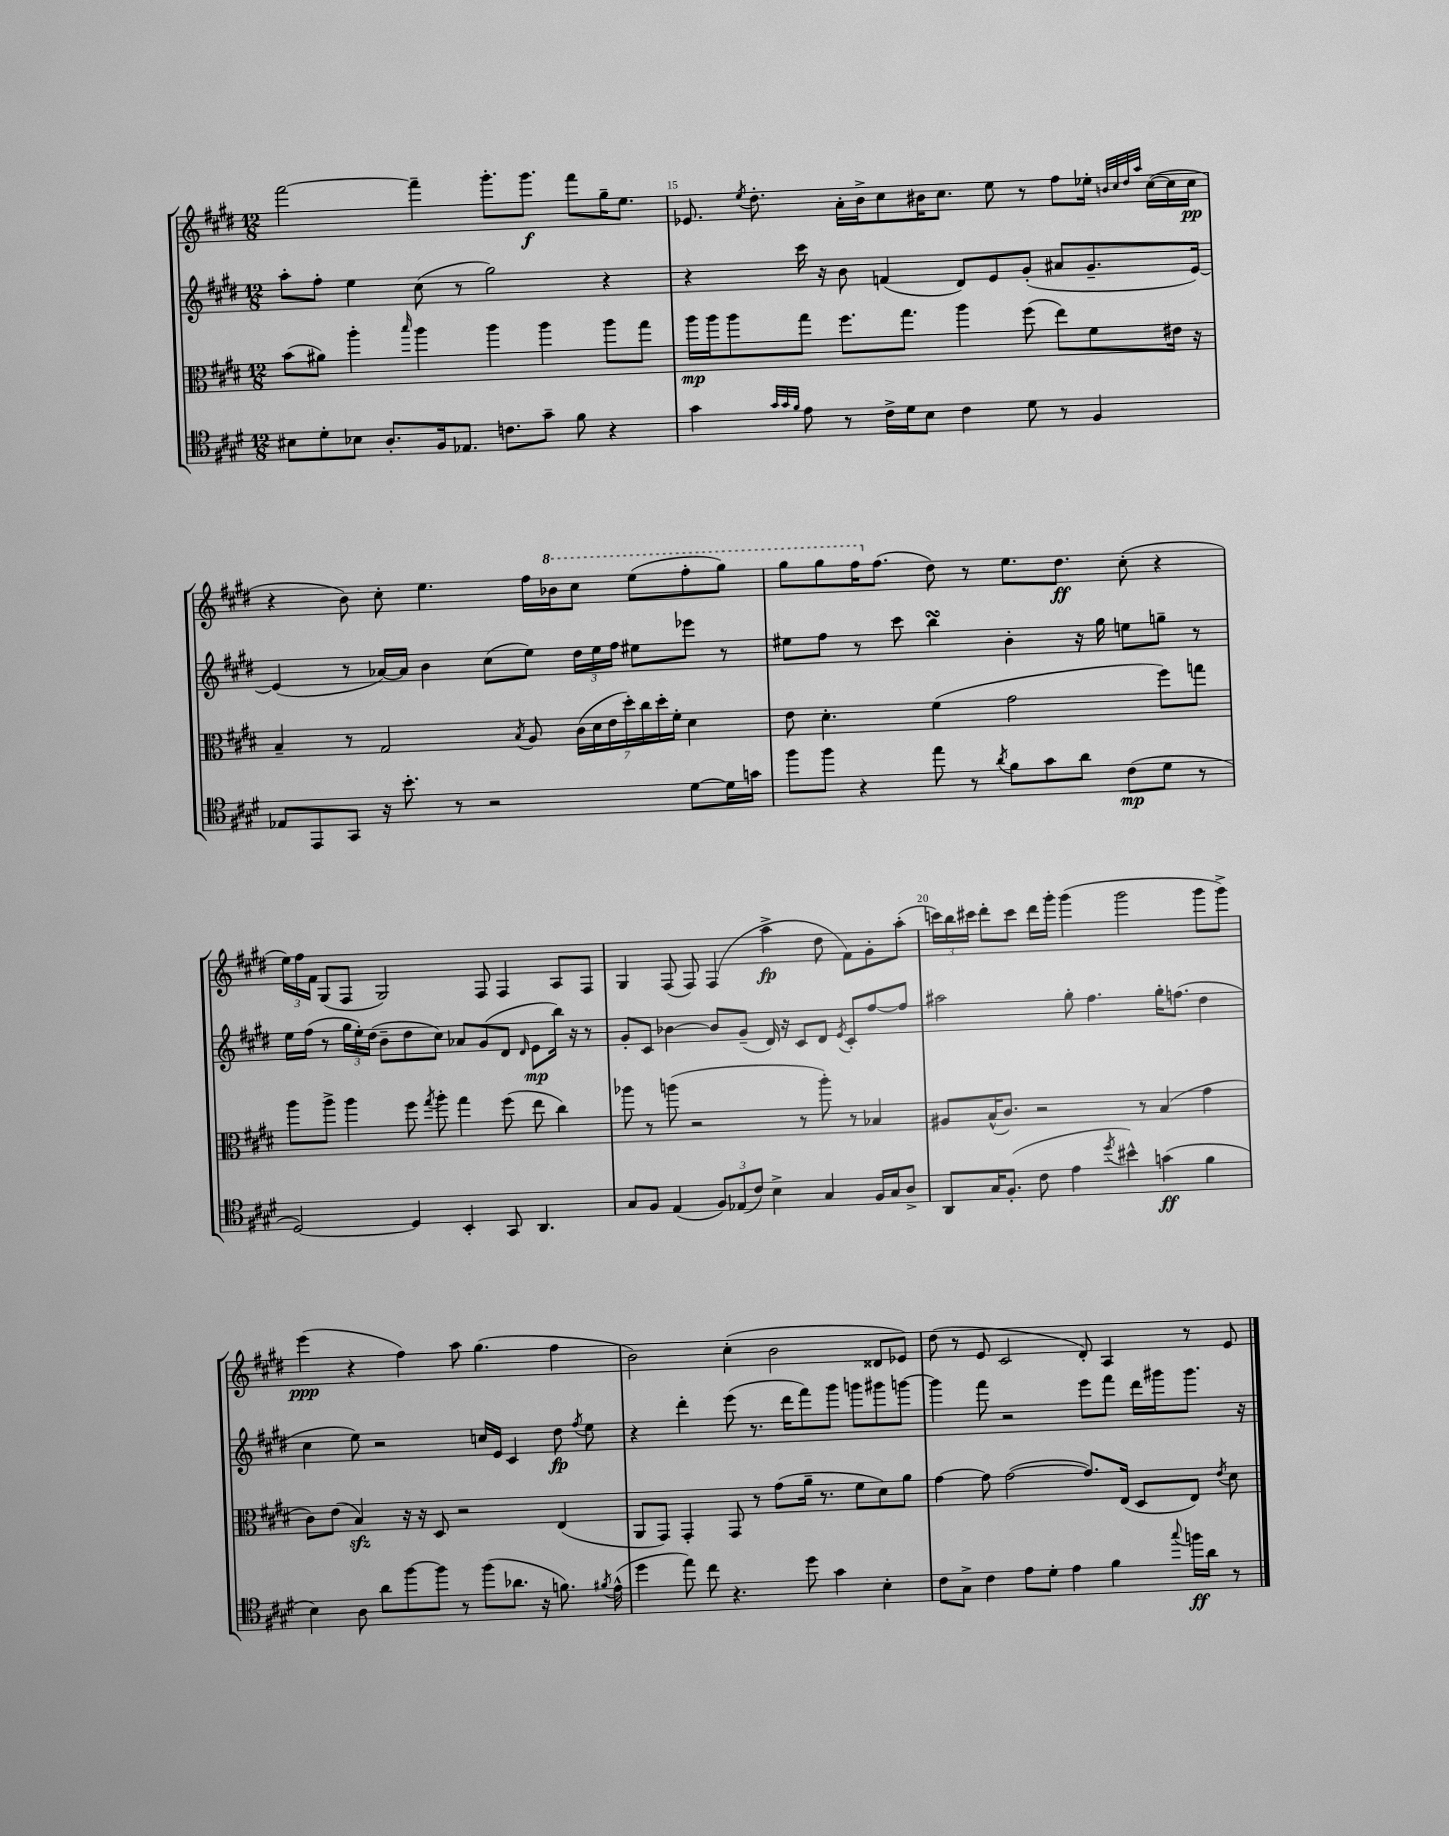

**kern	**dynam	**kern	**dynam	**kern	**dynam	**kern	**dynam
*part4	*part4	*part3	*part3	*part2	*part2	*part1	*part1
*staff4	*staff4	*staff3	*staff3	*staff2	*staff2	*staff1	*staff1
*clefC4	*	*clefC3	*	*clefG2	*	*clefG2	*
*k[f#c#g#d#]	*	*k[f#c#g#d#]	*	*k[f#c#g#d#]	*	*k[f#c#g#d#]	*
*M12/8	*	*M12/8	*	*M12/8	*	*M12/8	*
=14	=14	=14	=14	=14	=14	=14	=14
8B#X\L	.	(8b\L	.	8aa'\L	.	[2fff#\	.
8d#'\	.	8a#X\J)	.	8ff#'\J	.	.	.
8B-X\J	.	4aa'\	.	4ee\	.	.	.
8.A'/L	.	.	.	.	.	.	.
.	.	16qqbb/	.	.	.	.	.
.	.	4aa\	.	(8cc#\	.	4fff#~\]	.
16F#/k	.	.	.	.	.	.	.
8.E-X/J	.	.	.	8r	.	.	.
.	.	4aa\	.	2gg#\)	.	8.ggg#'\L	.
8.cn\L	.	.	.	.	.	.	.
.	.	.	.	.	.	8.ggg#\J	f
8g#~\J	.	4aa\	.	.	.	.	.
8f#\	.	.	.	.	.	8fff#\L	.
4r	.	8aa\L	.	4r	.	16gg#~\K	.
.	.	.	.	.	.	8.ee\J	.
.	.	8gg#\J	.	.	.	.	.
=15	=15	=15	=15	=15	=15	=15	=15
4g#\	.	16aa\LL	mp	4r	.	8.e-X/	.
.	.	16aa\J	.	.	.	.	.
.	.	8aa\	.	.	.	.	.
.	.	.	.	.	.	8qee/	.
.	.	.	.	.	.	8.dd#'\	.
32qqg#/LLL	.	.	.	.	.	.	.
32qqg#/	.	.	.	.	.	.	.
32qqf#/JJJ	.	.	.	.	.	.	.
8e\	.	8gg#\J	.	16ccc#\	.	.	.
.	.	.	.	16r	.	.	.
8r	.	8.ff#\L	.	8b\	.	16a'\LL	.
.	.	.	.	.	.	16b^\J	.
16c#^\LL	.	.	.	(4fn/	.	8cc#\	.
16d#\J	.	8.gg#\J	.	.	.	.	.
8B\J	.	.	.	.	.	16b#X\K	.
.	.	.	.	.	.	8.cc#\J	.
4c#\	.	4aa\	.	8d#/L)	.	.	.
.	.	.	.	8e/	.	8ee\	.
8d#\	.	(8ff#\	.	(8g#'/J	.	8r	.
8r	.	8ee\L)	.	8a#X/L	.	8ff#\L	.
4F#/	.	8f#\	.	8.g#~/	.	16ee-X'\Jk	.
.	.	.	.	.	.	32qqbn/LLL	.
.	.	.	.	.	.	32qqcc#/	.
.	.	.	.	.	.	32qqdd#/	.
.	.	.	.	.	.	32qqaa/JJJ	.
.	.	.	.	.	.	([16cc#\LL	.
.	.	16e#X\Jk	.	.	.	16cc#\]	.
.	.	16r	.	[16e/Jk)	.	16cc#\JJ	pp
!!LO:LB:g=z
=16	=16	=16	=16	=16	=16	=16	=16
8E-X/L	.	4B~/	.	(4e/]	.	4r	.
8EE/	.	.	.	.	.	.	.
8GG#/J	.	8r	.	8r	.	8b\)	.
16r	.	2G#/	.	[16a-X/LL)	.	8cc#'\	.
8.b'\	.	.	.	16a-/JJ]	.	.	.
.	.	.	.	4b\	.	4.ee\	.
8r	.	.	.	.	.	.	.
2r	.	.	.	(8cc#\L	.	.	.
.	.	8qB/	.	.	.	.	.
.	.	8A/	.	8ee\J)	.	16ff#\LL	.
*	*	*	*	*	*	*8va	*
.	.	.	.	.	.	16bb-X\J	.
.	.	(28c#\LL	.	24dd#\LL	.	8ccc#\J	.
.	.	28d#\	.	.	.	.	.
.	.	.	.	24ee\	.	.	.
.	.	28e\	.	.	.	.	.
.	.	.	.	24ff#\JJ	.	.	.
.	.	28dd#'\)	.	.	.	.	.
.	.	.	.	8ee#X\L	.	(8eee\L	.
.	.	28cc#\	.	.	.	.	.
.	.	28dd#'\	.	.	.	.	.
.	.	28f#'\JJ	.	.	.	.	.
[8d#\L	.	4d#\	.	8eee-X\J	.	8fff#'\	.
16d#\L]	.	.	.	8r	.	8ggg#\J)	.
16gn\JJ	.	.	.	.	.	.	.
=17	=17	=17	=17	=17	=17	=17	=17
8ff#\L	.	8e\	.	8ee#X\L	.	8ggg#\L	.
8ff#\J	.	4.d#'\	.	8ff#\J	.	8ggg#\	.
4r	.	.	.	8r	.	16fff#\K	.
*	*	*	*	*	*	*X8va	*
.	.	.	.	.	.	(8.ff#\J	.
.	.	.	.	8ccc#\	.	.	.
8ee\	.	(4f#\	.	4bbsSSS\	.	8dd#\)	.
8r	.	.	.	.	.	8r	.
8qa/	.	.	.	.	.	.	.
8f#\L	.	2g#\	.	4b'\	.	8.ee\L	.
8g#\	.	.	.	.	.	.	.
.	.	.	.	.	.	8.dd#\J	ff
8a\J	.	.	.	16r	.	.	.
.	.	.	.	16gg#\	.	.	.
(8c#\L	mp	.	.	8een\L	.	(8cc#'\	.
8d#\J	.	8ff#\L)	.	8ggn~\J	.	4r	.
8r	.	8ggn\J	.	8r	.	.	.
!!LO:LB:g=z
=18	=18	=18	=18	=18	=18	=18	=18
[2D#/)	.	8aa\L	.	16ee\LL	.	24ee\LL)	.
.	.	.	.	.	.	24ff#\	.
.	.	.	.	(16ff#\JJ	.	.	.
.	.	.	.	.	.	24f#\JJ	.
.	.	8aa^\J	.	8r	.	(8G#/L	.
.	.	4aa\	.	24gg#\LL	.	8F#/J	.
.	.	.	.	24ee'\)	.	.	.
.	.	.	.	(24dd#\JJ	.	.	.
.	.	.	.	8b~\L	.	2G#/)	.
4D#/]	.	8ff#\	.	8dd#\	.	.	.
.	.	8qgg#/	.	.	.	.	.
.	.	8aa'\	.	8cc#\J)	.	.	.
4BB'/	.	4gg#\	.	8a-X/L	.	.	.
.	.	.	.	(8g#/	.	8F#/	.
8GG#/	.	(8ff#\	.	8d#/J	.	4F#/	.
.	.	.	.	16qqd#/	.	.	.
4.AA/	.	8ee\	.	8e\L	mp	.	.
.	.	4cc#\)	.	16bb\Jk)	.	8A/L	.
.	.	.	.	16r	.	.	.
.	.	.	.	8r	.	8F#/J	.
=19	=19	=19	=19	=19	=19	=19	=19
8G#/L	.	8aa-X\	.	8g#'/L	.	4G#/	.
8F#/J	.	8r	.	8c#/J	.	.	.
(4E/	.	(8aan\	.	[4b-X\	.	(8F#/	.
.	.	2r	.	.	.	8F#/)	.
12F#/L)	.	.	.	8b-/L]	.	(4F#/	.
(12E-X/	.	.	.	.	.	.	.
.	.	.	.	(8g#~/J	.	.	.
12c#/J)	.	.	.	.	.	.	.
4B^\	.	.	.	16d#/)	.	4aa^\	fp
.	.	.	.	16r	.	.	.
.	.	8r	.	8c#/L	.	.	.
4G#/	.	8aa'\)	.	8d#/J	.	8dd#\	.
.	.	.	.	8qe/	.	.	.
.	.	8r	.	8c#'/L	.	8f#\L)	.
16F#/LL	.	4B-X/	.	[8ff#/	.	8g#'\	.
16G#/J	.	.	.	.	.	.	.
8A^/J	.	.	.	8ff#/J]	.	(8aa'\J	.
=20	=20	=20	=20	=20	=20	=20	=20
8AA/L	.	8A#X/L	.	2aa#X\	.	24cccn\LL)	.
.	.	.	.	.	.	24bb\	.
.	.	.	.	.	.	24ccc#X\JJ	.
16G#/K	.	(16B^^/K	.	.	.	8ddd#'\L	.
(8.F#'/J	.	8.c#/J)	.	.	.	.	.
.	.	.	.	.	.	8ccc#\J	.
8c#\	.	2r	.	.	.	16ddd#\LL	.
.	.	.	.	.	.	16ggg#'\JJ	.
4e\	.	.	.	8gg#'\	.	(4ggg#\	.
.	.	.	.	4.ff#\	.	.	.
8qdd#/	.	.	.	.	.	.	.
4b#X^^\)	.	.	.	.	.	2ggg#\	.
.	.	8r	.	.	.	.	.
(4gn\	ff	(4B/	.	16gg#'\KL	.	.	.
.	.	.	.	(8.ffn\J	.	.	.
4f#\	.	4g#\	.	4dd#\	.	8ggg#\L	.
.	.	.	.	.	.	8ggg#^\J)	.
!!LO:LB:g=z
=21	=21	=21	=21	=21	=21	=21	=21
4B\)	.	8c#\L)	.	4cc#\	.	(4eee\	ppp
.	.	(8e\J	.	.	.	.	.
8A\	.	4Bzz/)	.	8ee\)	.	4r	.
8a\L	.	.	.	2r	.	.	.
[8ff#\	.	16r	.	.	.	4ff#\)	.
.	.	16r	.	.	.	.	.
8ff#\J]	.	8D#/	.	.	.	.	.
8r	.	2r	.	.	.	8aa\	.
(8ff#\L	.	.	.	16ccn/LL	.	(4.gg#\	.
.	.	.	.	16e/JJ	.	.	.
8.a-X\J	.	.	.	4c#/	.	.	.
16r	.	.	.	.	.	.	.
8.fn\)	.	(4E/	.	8dd#\	fp	4ff#\	.
.	.	.	.	8qff#/	.	.	.
.	.	.	.	8ee\	.	.	.
8qf#X/	.	.	.	.	.	.	.
(16e^^\	.	.	.	.	.	.	.
=22	=22	=22	=22	=22	=22	=22	=22
4dd#\	.	8AA/L	.	4r	.	2b\)	.
.	.	8GG#/J)	.	.	.	.	.
8ee\)	.	4GG#'/	.	4ddd#'\	.	.	.
8cc#\	.	.	.	.	.	.	.
4.r	.	8GG#/	.	(8eee\	.	(4cc#'\	.
.	.	8r	.	8.r	.	.	.
.	.	(8g#\L	.	.	.	2b\	.
.	.	.	.	16ddd#\KL	.	.	.
8dd#\	.	16a~\Jk	.	8fff#\)	.	.	.
.	.	8.r	.	.	.	.	.
4g#\	.	.	.	8ggg#\J	.	.	.
.	.	8f#\L	.	8gggn\L	.	.	.
4B'\	.	8d#\)	.	8ggg#X\	.	8d##X/L	.
.	.	8a\J	.	[8gggn\J	.	8e-X/J)	.
=23	=23	=23	=23	=23	=23	=23	=23
8c#\L	.	[4g#\	.	4ggg\]	.	(8dd#\	.
8G#^\J	.	.	.	.	.	8r	.
4c#\	.	8g#\]	.	8fff#\	.	8e/	.
.	.	([2g#\	.	2r	.	2c#/	.
8e\L	.	.	.	.	.	.	.
8d#'\J	.	.	.	.	.	.	.
4e\	.	.	.	.	.	.	.
.	.	8.g#/L])	.	8eee\L	.	8d#'/)	.
4f#\	.	.	.	8fff#\J	.	4A/	.
.	.	(16E/Jk	.	.	.	.	.
.	.	8D#/L	.	16ddd#\LL	.	.	.
.	.	.	.	16ggg#X\J	.	.	.
8qqgg#/	.	.	.	.	.	.	.
16ffn\LL	ff	8E/J)	.	8.ggg#\J	.	8r	.
16a\JJ	.	.	.	.	.	.	.
.	.	8qe/	.	.	.	.	.
8r	.	8d#\	.	.	.	8e/	.
.	.	.	.	16r	.	.	.
==	==	==	==	==	==	==	==
*-	*-	*-	*-	*-	*-	*-	*-
